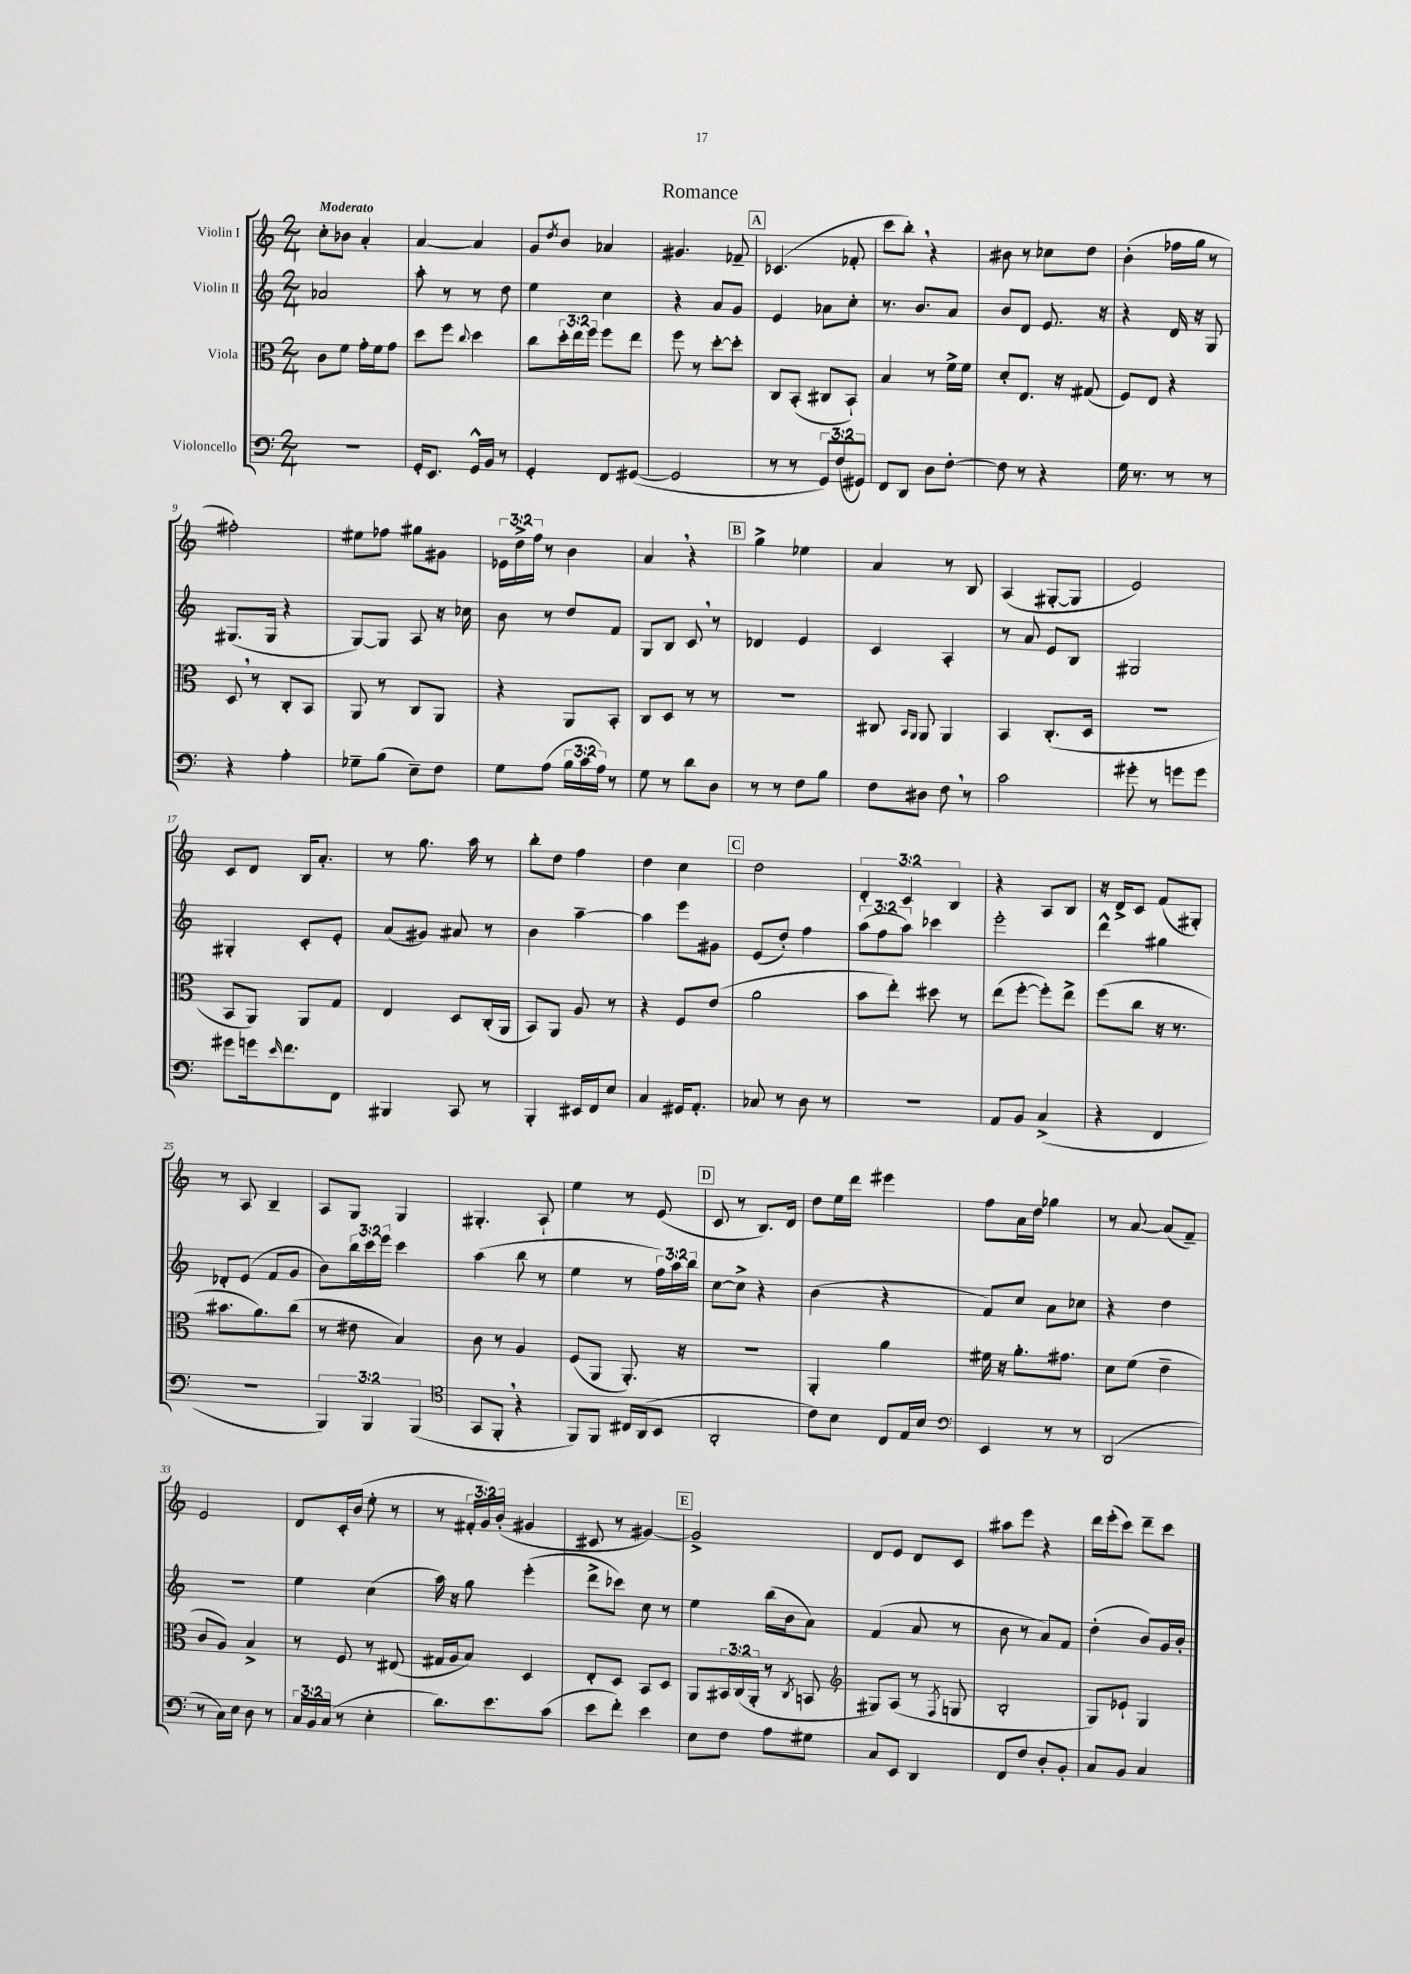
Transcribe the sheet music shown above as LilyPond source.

\header { title = "Romance" }
<<
\new StaffGroup <<
\new Staff = "s0" \with { instrumentName = "Violin I" } {
    \clef treble \key c \major \numericTimeSignature \time 2/4 \override Staff.TupletNumber.text = #tuplet-number::calc-fraction-text \tempo "Moderato"
    c''8-. bes'8 a'4-. |
    a'4~ a'4 |
    g'8 \acciaccatura { d''8 } b'8 aes'4 |
    gis'4. fes'8-- |
    \mark \markup { \box "A" } ces'4.( fes'8-. |
    c'''8 b''8-.) \breathe r4 |
    bis'8 r8 ces''8 d''8 |
    b'4-.( fes''16 g''16 r8 |
    fis''2-.) |
    eis''8 fes''8 gis''8 gis'8 |
    \tuplet 3/2 { ees'16 d''16-> f''16 } r8 b'4 |
    a'4 \breathe r4 |
    \mark \markup { \box "B" } g''4-> ees''4 |
    a'4 r8 b8 |
    a4( gis8~-. gis8 |
    e'2) |
    c'8 d'8 b16 a'8.-. |
    r8 g''8. a''16 r8 |
    b''8-. d''8 f''4 |
    d''4 c''4 |
    \mark \markup { \box "C" } d''2 |
    \tuplet 3/2 { d'4-. c'4 b4 } |
    r4 a8 b8 |
    r16 d'16-> c'8 f'8( gis8-.) |
    r8 a8 b4-- |
    a8 g8 g4 |
    gis4.-. a8-! |
    e''4 r8 e'8( |
    \mark \markup { \box "D" } c'8 r8 b8.) d'16 |
    d''8 e''16 d'''16 eis'''4 |
    f''8 a'16 d''16 ges''4 |
    r8 a'8~ a'8( f'8--) |
    e'2 |
    d'8 c'16-. b'16( e''8-. r8 |
    r8 \tuplet 3/2 { fis'16-. g'16) b'16-.( } gis'4 |
    cis'8 r8 gis'4~) |
    \mark \markup { \box "E" } gis'2-> |
    d'8 e'8 d'8 c'8 |
    ais''8 e'''8 r4 |
    d'''16 e'''16-.( c'''8) d'''8-- c'''8 \bar "|." |
}
\new Staff = "s1" \with { instrumentName = "Violin II" } {
    \clef treble \key c \major \numericTimeSignature \time 2/4 \override Staff.TupletNumber.text = #tuplet-number::calc-fraction-text
    aes'2 |
    a''8-. r8 r8 d''8 |
    e''4 c''4 |
    r4 a'8 g'8 |
    \mark \markup { \box "A" } e'4 aes'8 c''8-. |
    r8. b'8. a'8 |
    b'8 d'8 e'8. r16 |
    r4 d'16 r16 g8 |
    gis8.( gis16 r4 |
    g8~) g8 a8 r16 ces''16 |
    b'8 r8 d''8 f'8 |
    g8 b8 c'8 \breathe r8 |
    \mark \markup { \box "B" } des'4 e'4 |
    c'4 a4-. |
    r8 a'8 e'8 b8 |
    gis2 |
    gis4-. c'8-. e'8-. |
    a'8( gis'8) ais'8 r8 |
    b'4 a''4~-- |
    a''4 e'''8 gis'8 |
    \mark \markup { \box "C" } e'8( d''8-.) f''4 |
    \tuplet 3/2 { a''8( f''8 a''8) } ces'''4 |
    e'''2-. |
    d'''4-^ gis''4 |
    des'8-. e'8( f'8 g'8 |
    b'8) \tuplet 3/2 { b''16 c'''16 e'''16 } c'''4 |
    a''4( b''8 r8 |
    e''4 r8 \tuplet 3/2 { f''16) a''16 b''16 } |
    \mark \markup { \box "D" } c''8~ c''8-> r4 |
    b'4( r4 |
    f'8) c''8 a'8 ces''8 |
    r4 d''4 |
    R2 |
    e''4 c''4( |
    a''16) r16 g''8 e'''4-.( |
    d'''8-> ces'''8) c''8 r8 |
    \mark \markup { \box "E" } e''4 b''16( b'16 a'8) |
    f'4( a'8 r8 |
    b'8 r8 a'8) f'8 |
    d''4-.( b'8) g'16 b'16-. \bar "|." |
}
\new Staff = "s2" \with { instrumentName = "Viola" } {
    \clef alto \key c \major \numericTimeSignature \time 2/4 \override Staff.TupletNumber.text = #tuplet-number::calc-fraction-text
    c'8 f'8 g'16-. f'16 g'8 |
    d''8 f''8 \appoggiatura { c''8 } d''4 |
    c''8 \tuplet 3/2 { d''16-. e''16 f''16 } f''8 e''8 |
    f''8 r8 d''8~-. d''8-. |
    \mark \markup { \box "A" } c8 b,8-.( cis8 b,8-!) |
    b4 r8 f'16-> f'16 |
    d'8-. e8. r16 gis8( |
    f8) e8 r4 |
    d8 \breathe r8 c8-. b,8 |
    a,8 r8 c8 a,8 |
    r4 a,8 b,8-. |
    c8 d8 r8 r8 |
    \mark \markup { \box "B" } R2 |
    cis8 \grace { b,16 a,16 } a,8 a,4 |
    b,4 c8.-.( d16 |
    r2 |
    b,8 a,8) a,8 g8 |
    e4 d8 c16-.( a,16 |
    b,8) a,8 a8 r8 |
    r4 f8 e'8( |
    \mark \markup { \box "C" } a'2 |
    b'8 e''8-.) dis''8 r8 |
    e''8( f''8~-. f''8-.) e''8-> |
    f''8( c''8 r16 r8. |
    bis'8. a'8.) c''8( |
    r8 eis'8 b4) |
    c'8 r8 a4 |
    f8( a,8 a,8.-.) r16 |
    \mark \markup { \box "D" } r2 |
    a,4-. a'4 |
    fis'16 r16 a'8.-. gis'8. |
    d'8 f'8( e'4-- |
    c'8 a8) b4-> |
    r8 f8 r8 eis8( |
    gis16 a16 b8) d4 |
    e8-. d8 b,8 d8 |
    \mark \markup { \box "E" } a,8 \tuplet 3/2 { bis,16 c16( a,16-. } r8 \acciaccatura { c8 } b,8 |
    \clef treble gis8) a8( r8 \acciaccatura { f8 } g8 |
    b2-. |
    g8) ees'8-! g4 \bar "|." |
}
\new Staff = "s3" \with { instrumentName = "Violoncello" } {
    \clef bass \key c \major \numericTimeSignature \time 2/4 \override Staff.TupletNumber.text = #tuplet-number::calc-fraction-text
    R2 |
    g,16-. e,8. g,16-^ b,16 r8 |
    g,4-. f,8 gis,8~( |
    gis,2 |
    \mark \markup { \box "A" } r8 r8 \tuplet 3/2 { g,8) f8( gis,8) } |
    f,8 d,8 d8 f8~-. |
    f8 r8 r4 |
    g16 r8. r8 r8 |
    r4 a4-. |
    ges8-- b8( e8--) f8 |
    g8 a8( \tuplet 3/2 { b16 c'16 a16) } r8 |
    g8 r8 d'8 d8 |
    \mark \markup { \box "B" } r8 r8 f8 b8 |
    f8 dis8 f8 \breathe r8 |
    c'2 |
    gis'8-. r8 g'8 g'8 |
    gis'8 g'16 \grace { e'16 } f'8. f,8 |
    bis,,4 c,8 r8 |
    b,,4-. eis,16 f,16 e8 |
    c4 gis,16 a,8.-. |
    \mark \markup { \box "C" } ces8 r8 d8 r8 |
    r2 |
    a,8 b,8 c4->( |
    r4 f,4 |
    r2 |
    \tuplet 3/2 { b,,4) b,,4 b,,4( } |
    \clef tenor g,8 f,8-. \breathe r4 |
    f,8) f,8 cis16 a,16( b,8 |
    \mark \markup { \box "D" } a,2-. |
    c'8) b8 c8 e16 b16 |
    \clef bass e,4 r8 r8 |
    d,2( |
    r8 c16) e16 d8 r8 |
    \tuplet 3/2 { c16 b,16 c16( } r8 e4-. |
    d'8.) e'8. c'8( |
    e'8 f'8-.) e'4 |
    \mark \markup { \box "E" } e8 f8 a8 gis8 |
    c8 e,8 d,4 |
    f,8 f8 d8-. b,8-. |
    c8 b,8 c4 \bar "|." |
}
>>
>>
